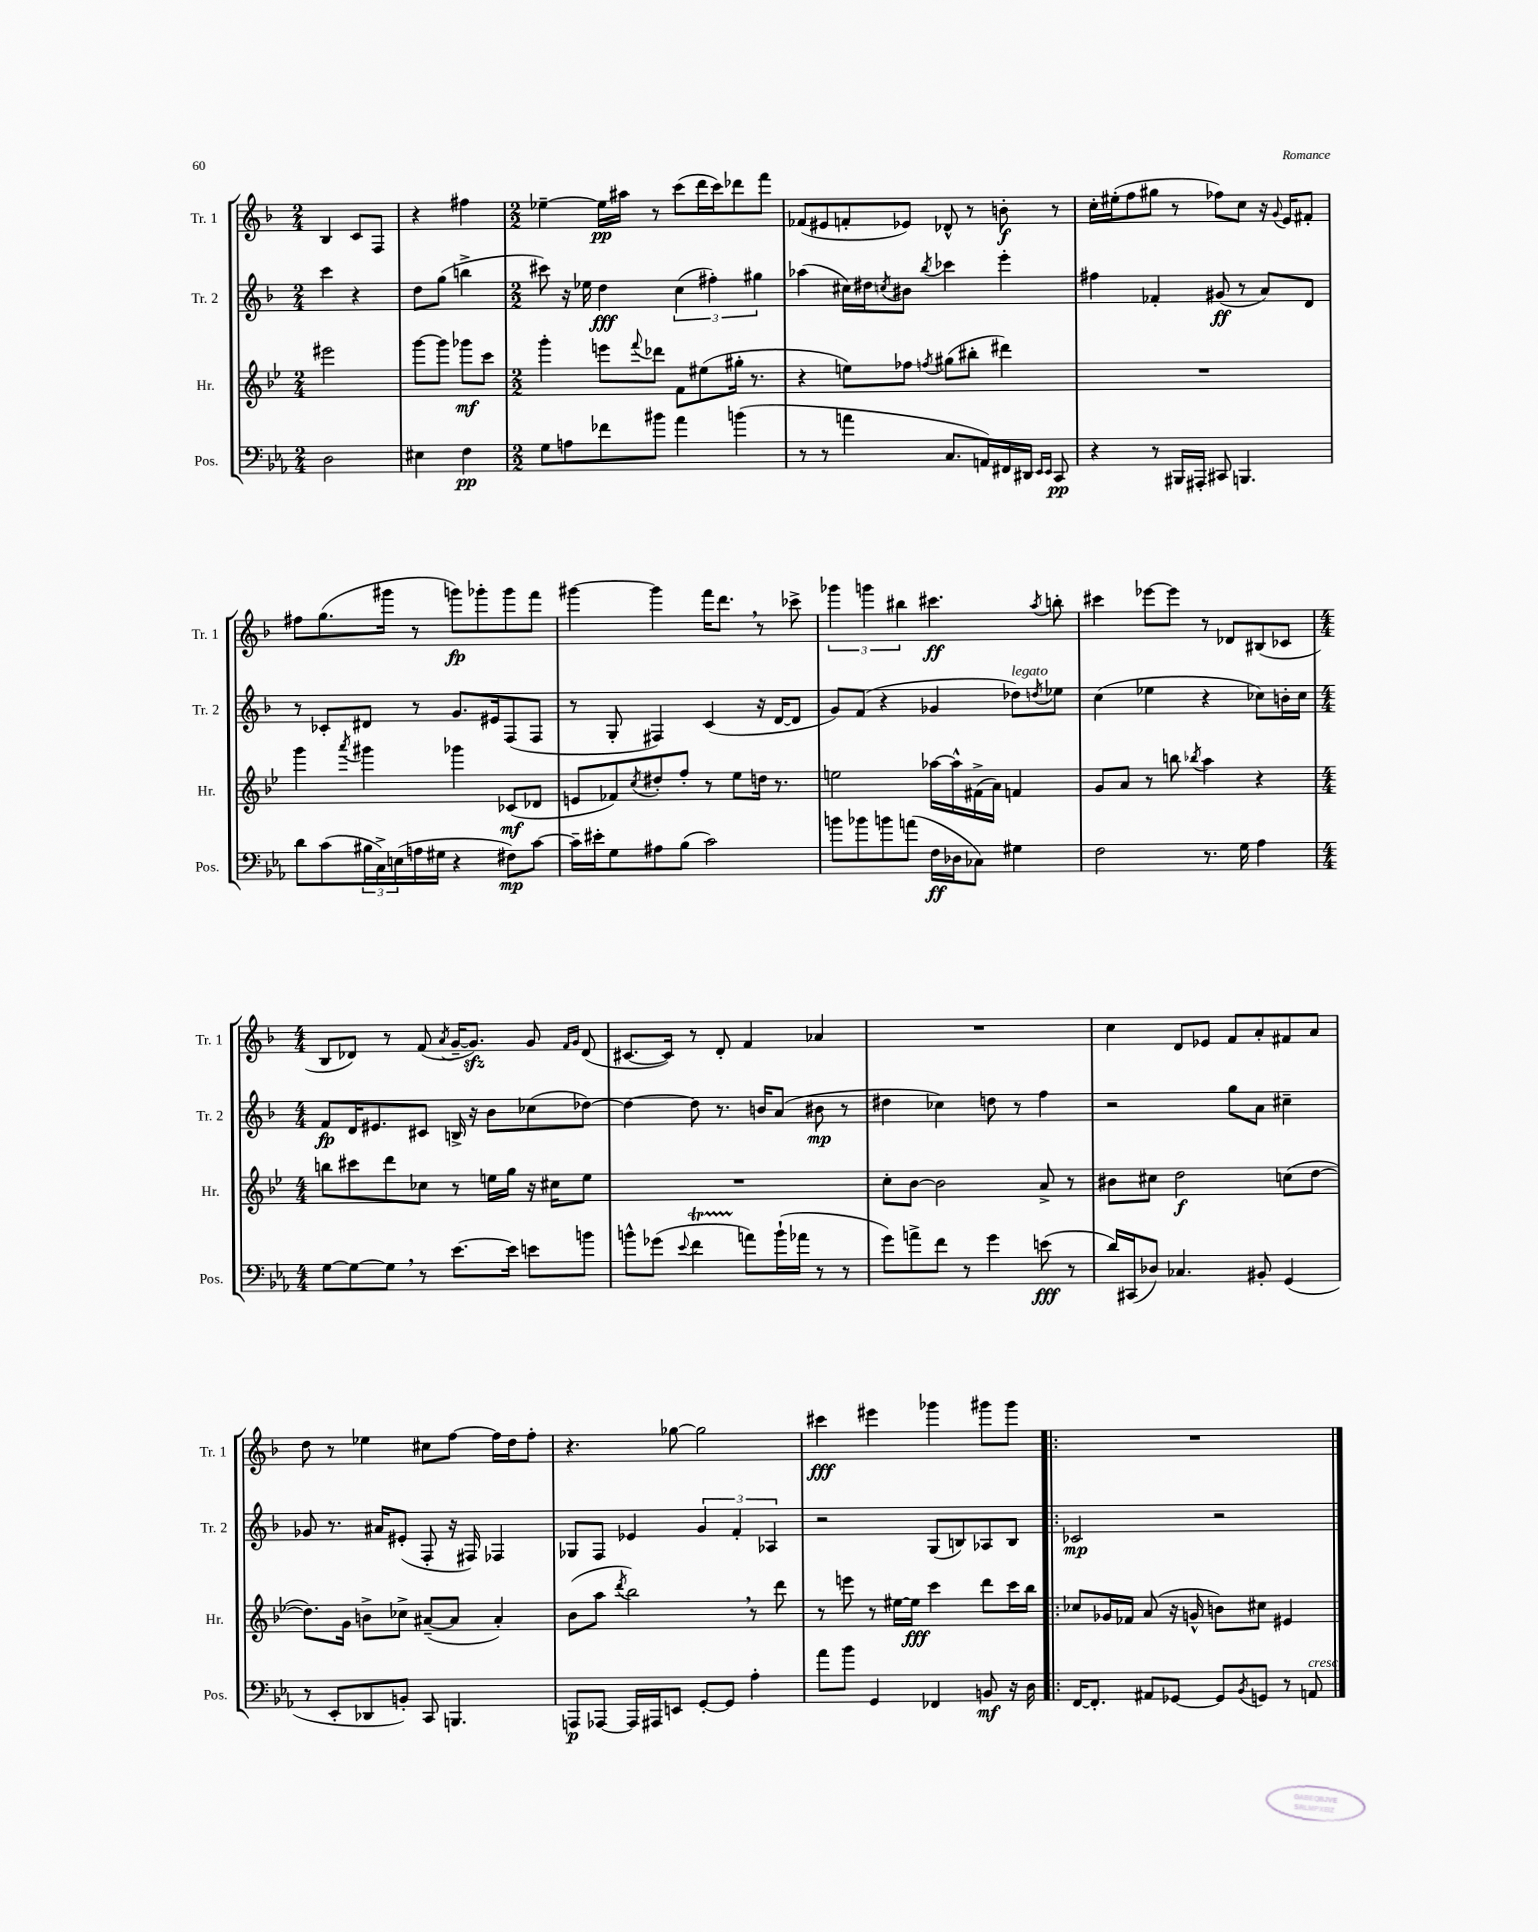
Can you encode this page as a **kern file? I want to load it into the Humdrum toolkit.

**kern	**dynam	**kern	**dynam	**kern	**dynam	**kern	**dynam
*part4	*part4	*part3	*part3	*part2	*part2	*part1	*part1
*staff4	*staff4	*staff3	*staff3	*staff2	*staff2	*staff1	*staff1
*I"Pos.	*	*I"Hr.	*	*I"Tr. 2	*	*I"Tr. 1	*
*I'Pos.	*	*I'Hr.	*	*I'Tr. 2	*	*I'Tr. 1	*
*clefF4	*	*clefG2	*	*clefG2	*	*clefG2	*
*k[b-e-a-]	*	*k[b-e-]	*	*k[b-]	*	*k[b-]	*
*M2/4	*	*M2/4	*	*M2/4	*	*M2/4	*
=17	=17	=17	=17	=17	=17	=17	=17
2D\	.	2eee#X\	.	4ccc\	.	4B-/	.
.	.	.	.	4r	.	8c/L	.
.	.	.	.	.	.	8F/J	.
=18	=18	=18	=18	=18	=18	=18	=18
4E#X\	.	[8ggg\L	.	8dd\L	.	4r	.
.	.	8ggg\J]	.	(8gg\J	.	.	.
4F\	pp	8ggg-X\L	mf	4bbn^\	.	4ff#X\	.
.	.	8ccc\J	.	.	.	.	.
=19	=19	=19	=19	=19	=19	=19	=19
*M2/2	*	*M2/2	*	*M2/2	*	*M2/2	*
8G\L	.	4ggg'\	.	8ccc#X\)	.	[4ee-X~\	.
8An\	.	.	.	16r	.	.	.
.	.	.	.	16ee-X\	.	.	.
8f-X\	.	8eeen\L	.	4dd\	fff	16ee-\LL]	pp
.	.	.	.	.	.	16aa#X\JJ	.
.	.	8qqfff/	.	.	.	.	.
8b#X\J	.	8ddd-X\J	.	.	.	8r	.
4a-\	.	8f\L	.	(6cc\	.	(8ccc\L	.
.	.	(8ee#X\	.	.	.	16ddd\L	.
.	.	.	.	6ff#X'\)	.	.	.
.	.	.	.	.	.	16ccc\J)	.
(4bn\	.	16gg#X'\Jk	.	.	.	8ddd-X\	.
.	.	8.r	.	.	.	.	.
.	.	.	.	6gg#X\	.	.	.
.	.	.	.	.	.	8fff\J	.
=20	=20	=20	=20	=20	=20	=20	=20
8r	.	4r	.	(4aa-X\	.	(8f-X/L	.
8r	.	.	.	.	.	8e#X/	.
4an\	.	8een\L)	.	16cc#X\LL)	.	8fn'/	.
.	.	.	.	16dd#X\J	.	.	.
.	.	.	.	8qccn/	.	.	.
.	.	8ff-X\J	.	8b#X\J	.	8e-X/J)	.
.	.	8qffn/	.	8qbb-/	.	.	.
8.C/L	.	(8gg#X\L	.	4ccc-X\	.	8d-X^^/	.
.	.	8bb#X'\J	.	.	.	8r	.
16AAn/L)	.	.	.	.	.	.	.
16FF#X/	.	4ddd#X\)	.	4eee'\	.	8bn'\	f
16DD#X/JJ	.	.	.	.	.	.	.
16qqEE-/LL	.	.	.	.	.	.	.
16qqEE-/JJ	.	.	.	.	.	.	.
8CC/	pp	.	.	.	.	8r	.
=21	=21	=21	=21	=21	=21	=21	=21
4r	.	1r	.	4ff#X\	.	16cc'\LL	.
.	.	.	.	.	.	(16ee#X'\J	.
.	.	.	.	.	.	8ff\	.
8r	.	.	.	4f-X'/	.	8gg#X\J	.
16BBB#X/LL	.	.	.	.	.	8r	.
16AAA#X'/JJ	.	.	.	.	.	.	.
8CC#X/	.	.	.	(8g#X/	ff	8ff-X\L)	.
4.BBBn/	.	.	.	8r	.	8cc\J	.
.	.	.	.	8a/L)	.	16r	.
.	.	.	.	.	.	8qqg/	.
.	.	.	.	.	.	16e/KL	.
.	.	.	.	8d/J	.	8f#X'/J	.
!!LO:LB:g=z
=22	=22	=22	=22	=22	=22	=22	=22
8d\L	.	4ggg\	.	8r	.	8ff#X\L	.
(8c\	.	.	.	8c-X'/L	.	(8.gg\	.
.	.	8qaaa/	.	.	.	.	.
24B#X\L	.	4ggg#X\	.	8d#X/J	.	.	.
24C^\)	.	.	.	.	.	.	.
.	.	.	.	.	.	16ggg#X\Jk	.
(24En\	.	.	.	.	.	.	.
16An\	.	.	.	8r	.	8r	.
16G#X\JJ	.	.	.	.	.	.	.
4r	.	4ggg-X\	.	8.g/L	.	8gggn\L)	fp
.	.	.	.	.	.	8ggg-X'\	.
.	.	.	.	16e#X/k	.	.	.
8F#X\L)	mp	(8c-X/L	mf	(8F/	.	8ggg-\	.
[8c\J	.	8d-X/J	.	8F/J	.	8fff\J	.
=23	=23	=23	=23	=23	=23	=23	=23
16c~\LL]	.	8en/L	.	8r	.	[4ggg#X\	.
16e#X'\J	.	.	.	.	.	.	.
8G\	.	8f-X/)	.	8G'/	.	.	.
.	.	8qcc/	.	.	.	.	.
8A#X\	.	8dd#X'/	.	4F#X/)	.	4ggg#\]	.
(8B-\J	.	8ff'/J	.	.	.	.	.
2c\)	.	8r	.	(4c/	.	16fff\KL	.
.	.	.	.	.	.	8.ddd,\J	.
.	.	8ee-\L	.	.	.	.	.
.	.	16ddn\Jk	.	16r	.	8r	.
.	.	8.r	.	[16d/KL	.	.	.
.	.	.	.	8d/J]	.	8ccc-X^\	.
=24	=24	=24	=24	=24	=24	=24	=24
8bn\L	.	2een\	.	8g/L)	.	6ggg-X\	.
8b-X\	.	.	.	(8f/J	.	.	.
.	.	.	.	.	.	6gggn\	.
8bn\	.	.	.	4r	.	.	.
.	.	.	.	.	.	6bb#X\	.
(8an\J	.	.	.	.	.	.	.
16F\LL	ff	[16aa-X\LL	.	4g-X/	.	4.ccc#X\	ff
16D-X\J	.	16aa-^^\]	.	.	.	.	.
8C-X\J)	.	(16f#X^\	.	.	.	.	.
.	.	16a\JJ)	.	.	.	.	.
!	!	!	!	!LO:TX:a:i:t=legato	!	!	!
4G#X\	.	4fn/	.	8dd-X\L)	.	.	.
.	.	.	.	8qddn/	.	8qaa/	.
.	.	.	.	8ee-X\J	.	8bbn'\	.
=25	=25	=25	=25	=25	=25	=25	=25
2F\	.	8g/L	.	(4cc\	.	4ccc#X\	.
.	.	8a/J	.	.	.	.	.
.	.	8r	.	4ee-X\	.	[8eee-X\L	.
.	.	8bbn\	.	.	.	8eee-\J]	.
.	.	8qbb-X/	.	.	.	.	.
8.r	.	4aa\	.	4r	.	8r	.
.	.	.	.	.	.	8d-X/L	.
16G\	.	.	.	.	.	.	.
4A-\	.	4r	.	8cc-X\L)	.	(8B#X/	.
.	.	.	.	16bn'\L	.	8c-X/J	.
.	.	.	.	16cc-\JJ	.	.	.
!!LO:LB:g=z
=26	=26	=26	=26	=26	=26	=26	=26
*M4/4	*	*M4/4	*	*M4/4	*	*M4/4	*
[8G\L	.	8bbn\L	.	8f/L	fp	8B-/L	.
8G\_	.	8ccc#X\	.	16d/K	.	8d-X/J)	.
.	.	.	.	8.e#X/	.	.	.
8G,\J]	.	8ddd\	.	.	.	8r	.
8r	.	8cc-X\J	.	8c#X/J	.	(8f/	.
.	.	.	.	.	.	8qa/	.
[8.e-\L	.	8r	.	16Bn^/	.	[16g~/KL	.
.	.	.	.	16r	.	8.gzz/J])	.
.	.	16een\LL	.	8b-\L	.	.	.
16e-\Jk]	.	16gg\JJ	.	.	.	.	.
8en\L	.	16r	.	(8cc-X\	.	8g/	.
.	.	16cc#X\KL	.	.	.	.	.
.	.	.	.	.	.	16qqf/LL	.
.	.	.	.	.	.	16qqg/JJ	.
8bn\J	.	8ee\J	.	[8dd-X\J)	.	(8d-/	.
=27	=27	=27	=27	=27	=27	=27	=27
8bn^^\L	.	1r	.	4dd-\_	.	[8.c#X/L	.
(8g-X\J	.	.	.	.	.	.	.
.	.	.	.	.	.	16c#/Jk])	.
8qqe-/	.	.	.	.	.	.	.
4fT\	.	.	.	8dd-\]	.	8r	.
.	.	.	.	8.r	.	8d'/	.
8an\L)	.	.	.	.	.	4f/	.
.	.	.	.	16bn/KL	.	.	.
(16b`\L	.	.	.	(8a/J	.	.	.
16a-X\JJ	.	.	.	.	.	.	.
8r	.	.	.	8b#X\	mp	4a-X/	.
8r	.	.	.	8r	.	.	.
=28	=28	=28	=28	=28	=28	=28	=28
8g\L)	.	8cc'\L	.	4dd#X\	.	1r	.
8an^\	.	[8b-\J	.	.	.	.	.
8f\J	.	2b-\]	.	4cc-X\)	.	.	.
8r	.	.	.	.	.	.	.
4g\	.	.	.	8ddn\	.	.	.
.	.	.	.	8r	.	.	.
(8en\	fff	8a^/	.	4ff\	.	.	.
8r	.	8r	.	.	.	.	.
=29	=29	=29	=29	=29	=29	=29	=29
16d/LL)	.	8b#X\L	.	2r	.	4cc\	.
(16CC#X/J	.	.	.	.	.	.	.
8D-X/J)	.	8cc#X\J	.	.	.	.	.
4.C-X/	.	2dd\	f	.	.	8d/L	.
.	.	.	.	.	.	8e-X/J	.
.	.	.	.	8gg\L	.	8f/L	.
8BB#X'/	.	.	.	8a\J	.	8a'/	.
(4GG/	.	(8ccn\L	.	4cc#X~\	.	8f#X/	.
.	.	[8dd\J	.	.	.	8a/J	.
!!LO:LB:g=z
=30	=30	=30	=30	=30	=30	=30	=30
8r	.	8.dd\L])	.	8g-X/	.	8dd\	.
8EE-'/L	.	.	.	8.r	.	8r	.
.	.	16g\Jk	.	.	.	.	.
8DD-X/	.	8bn^\L	.	.	.	4ee-X\	.
.	.	.	.	16a#X/KL	.	.	.
8BBn'/J)	.	8cc-X^\J	.	(8e#X'/J	.	.	.
8CC/	.	([8a#X~/L	.	8F'/	.	8cc#X\L	.
4.BBBn/	.	8a#/J]	.	16r	.	[8ff\J	.
.	.	.	.	16F#X/)	.	.	.
.	.	4a#'/)	.	4F-X/	.	16ff\LL]	.
.	.	.	.	.	.	16dd\J	.
.	.	.	.	.	.	8ff'\J	.
=31	=31	=31	=31	=31	=31	=31	=31
8AAAn/L	p	(8b-\L	.	8G-X/L	.	4.r	.
[8AAA-X/J	.	8aa\J	.	8F/J	.	.	.
.	.	8qddd/	.	.	.	.	.
16AAA-/LL]	.	2bb-,\)	.	4e-X/	.	.	.
16AAA#X/J	.	.	.	.	.	.	.
8EEn/J	.	.	.	.	.	[8gg-X\	.
[8GG'/L	.	.	.	6g/	.	2gg-\]	.
8GG/J]	.	.	.	.	.	.	.
.	.	.	.	6f'/	.	.	.
4A-'\	.	8r	.	.	.	.	.
.	.	.	.	6A-X/	.	.	.
.	.	8ddd\	.	.	.	.	.
=32	=32	=32	=32	=32	=32	=32	=32
8a-\L	.	8r	.	2r	.	4ccc#X\	fff
8b-\J	.	8eeen\	.	.	.	.	.
4GG/	.	8r	.	.	.	4eee#X\	.
.	.	[16ee#X\LL	.	.	.	.	.
.	.	16ee#\JJ]	fff	.	.	.	.
4FF-X/	.	4ccc\	.	(8G/L	.	4ggg-X\	.
.	.	.	.	8Bn/)	.	.	.
8BBn/	mf	8ddd\L	.	8A-X/	.	8ggg#X\L	.
16r	.	16ccc\L	.	8B/J	.	8ggg#\J	.
16D\	.	16bb-\JJ	.	.	.	.	.
=33!|:	=33!|:	=33!|:	=33!|:	=33!|:	=33!|:	=33!|:	=33!|:
[16FF/KL	.	8cc-X/L	.	2c-X/	mp	1r	.
8.FF'/J]	.	.	.	.	.	.	.
.	.	16g-X/L	.	.	.	.	.
.	.	16f-X/JJ	.	.	.	.	.
8AA#X/L	.	(8a/	.	.	.	.	.
[8GG-X/J	.	16r	.	.	.	.	.
.	.	16gn^^/	.	.	.	.	.
8GG-/L]	.	8bn\L)	.	2r	.	.	.
8qBB-/	.	.	.	.	.	.	.
8GGn/J	.	8cc#X\J	.	.	.	.	.
8r	.	4e#X/	.	.	.	.	.
!LO:TX:a:i:t=cresc.	!	!	!	!	!	!	!
8AAn/	.	.	.	.	.	.	.
==	==	==	==	==	==	==	==
*-	*-	*-	*-	*-	*-	*-	*-
